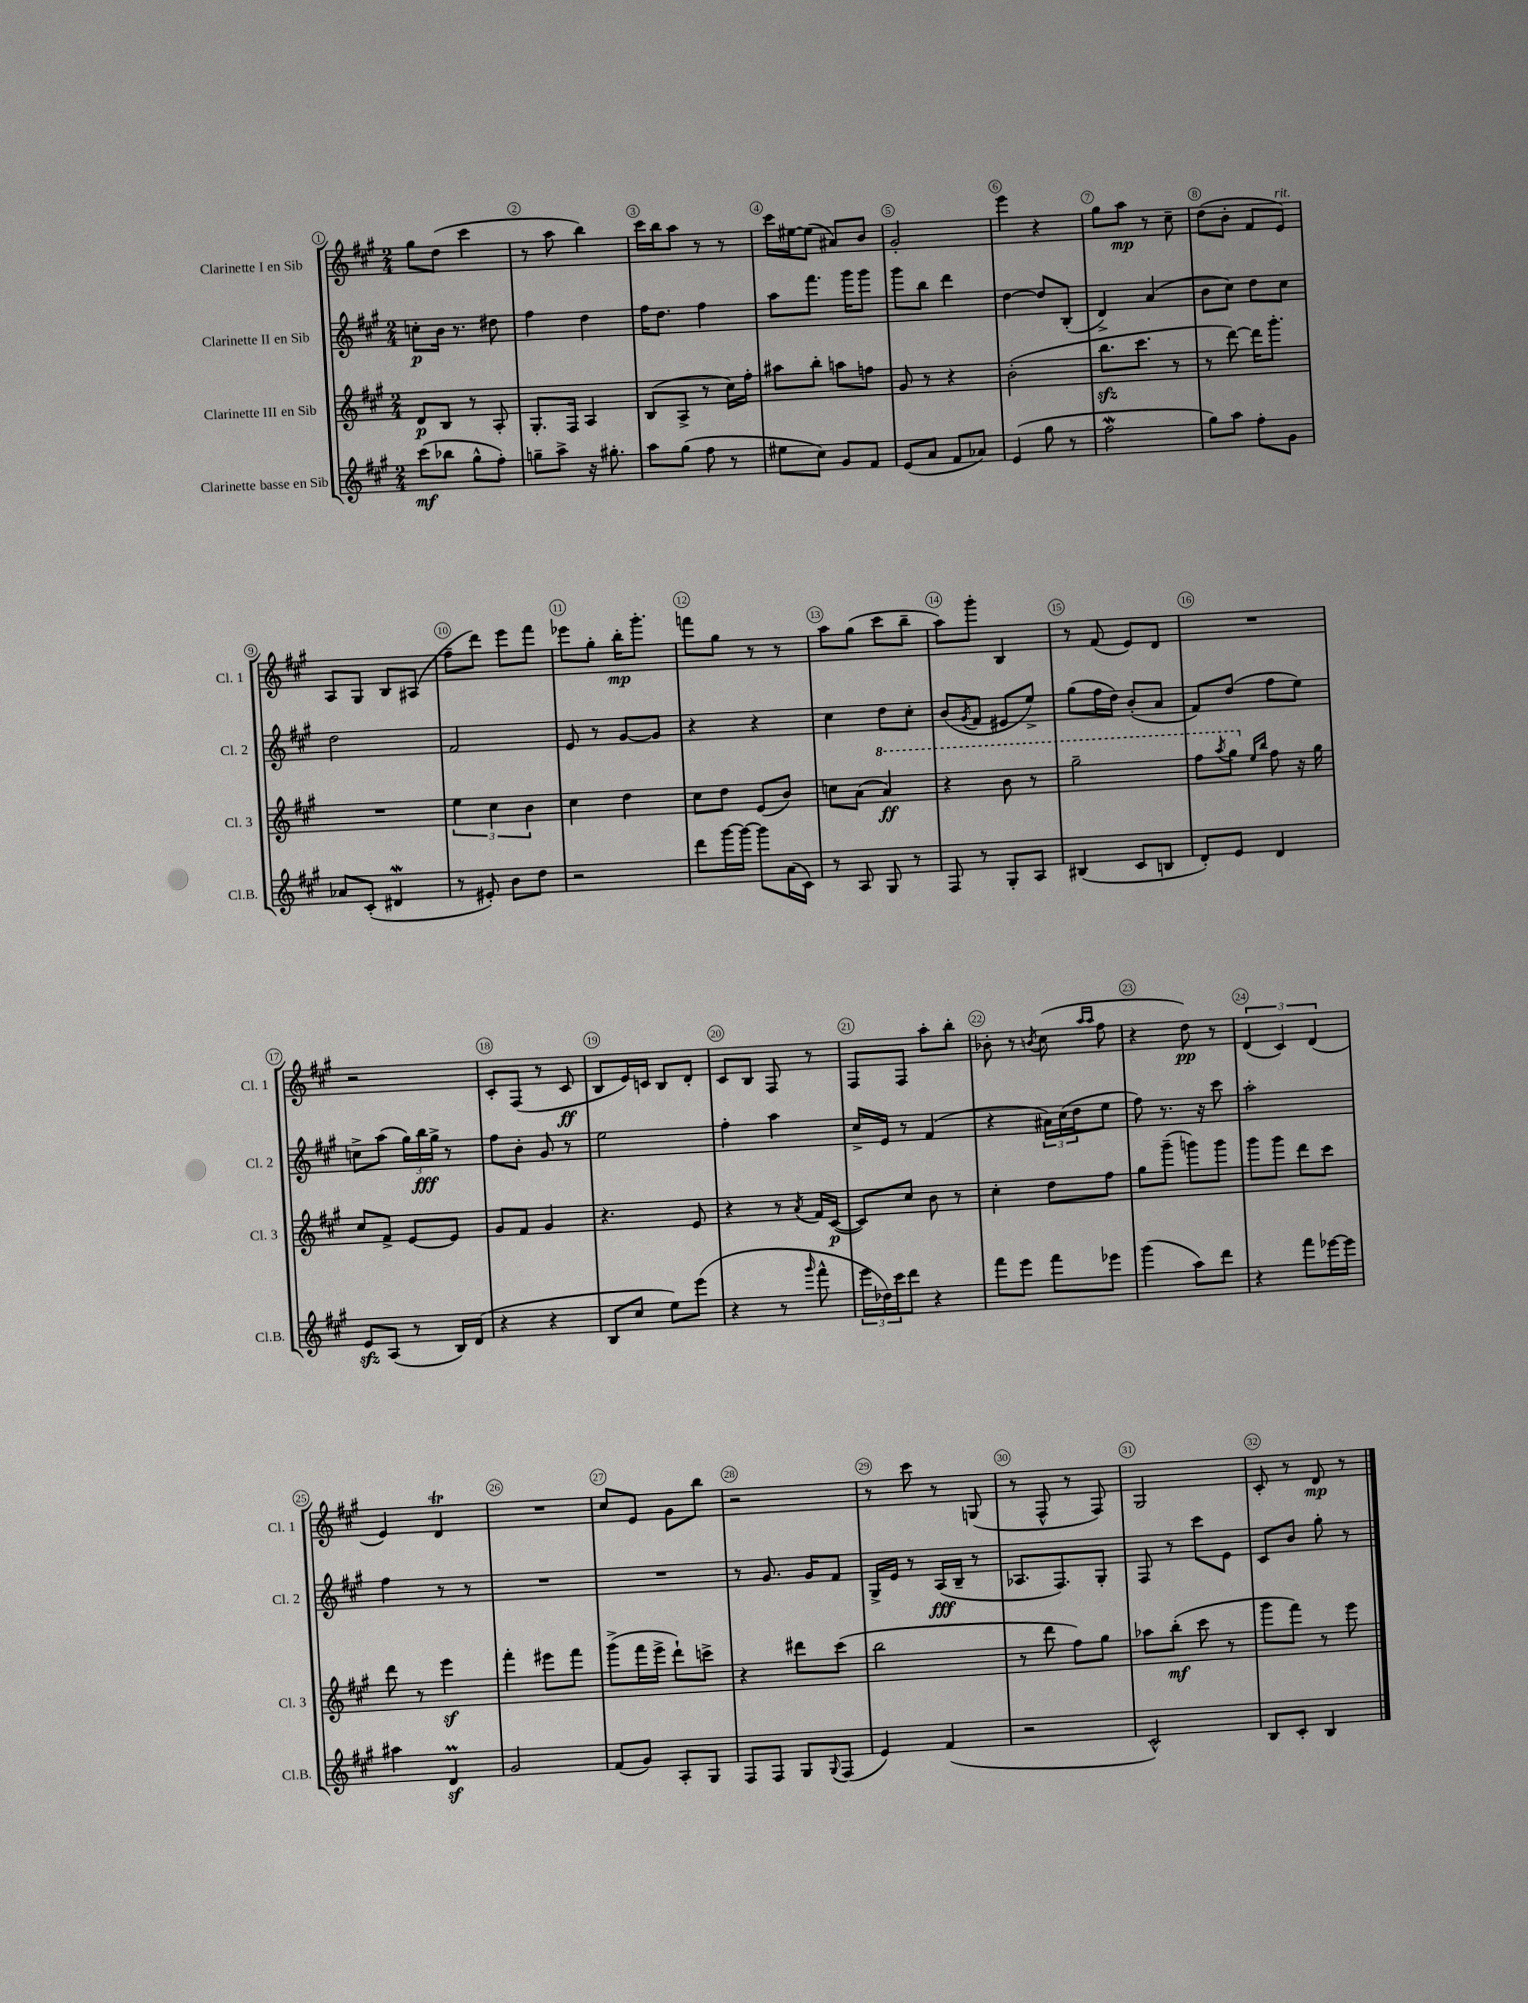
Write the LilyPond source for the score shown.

<<
\new StaffGroup <<
\new Staff = "s0" \with { instrumentName = "Clarinette I en Sib" shortInstrumentName = "Cl. 1" } {
    \clef treble \key a \major \numericTimeSignature \time 2/4
    gis''8 d''8( cis'''4 |
    r8 a''8 b''4) |
    cis'''16 b''16 a''8 r8 r8 |
    cis'''16 eis''16~ eis''8( ais'8) b'8 |
    gis'2-. |
    e'''4 r4 |
    gis''8 a''8\mp r8 cis''8-- |
    d''8( b'8-. fis'8 e'8^\markup { \italic "rit." }) |
    a8 gis8 b8 ais8( |
    fis''8-- d'''8) e'''8 fis'''8 |
    ees'''8 gis''8-. b''16-.\mp gis'''8.-. |
    f'''8 gis''8 r8 r8 |
    a''8 gis''8( cis'''8 b''8-- |
    a''8) gis'''8-. b4 |
    r8 fis'8( e'8) d'8 |
    R2 |
    r2 |
    cis'8-. fis8( r8 cis'8\ff |
    b8 e'16) c'16 b8 d'8-. |
    cis'8 b8 fis8 r8 |
    fis8 fis8 a''8-. b''8-. |
    bes'8-. r8 \acciaccatura { b'8 } cis''8( \grace { a''16 a''16 } fis''8 |
    r4 d''8\pp) r8 |
    \tuplet 3/2 { d'4( cis'4) d'4( } |
    e'4) d'4\trill |
    R2 |
    cis''8 e'8 gis'8 b''8 |
    r2 |
    r8 cis'''8 r8 g8( |
    r8 fis8-^ r8 fis8) |
    gis2 |
    cis'8-. r8 d'8\mp r8 \bar "|." |
}
\new Staff = "s1" \with { instrumentName = "Clarinette II en Sib" shortInstrumentName = "Cl. 2" } {
    \clef treble \key a \major \numericTimeSignature \time 2/4
    c''8-.\p b'16 r8. dis''8 |
    fis''4 d''4 |
    fis''16 d''8. fis''4 |
    a''8 fis'''8. gis'''16 gis'''8 |
    gis'''8 b''8 d'''4 |
    d''4~ d''8 b8-.( |
    d'4->) a'4( |
    b'8 cis''8) d''8 cis''8 |
    d''2 |
    fis'2 |
    e'8 r8 gis'8~ gis'8 |
    r4 r4 |
    cis''4 d''8 cis''8-. |
    b'8( \acciaccatura { gis'8 } fis'8 eis'8 e''8->) |
    gis''8( fis''16 d''16) b'8-.( a'8 |
    fis'8) d''8( fis''8 e''8) |
    c''8-> a''8( \tuplet 3/2 { gis''16) b''16\fff gis''16-> } r8 |
    fis''8 b'8-. gis'8 r8 |
    e''2 |
    fis''4-. a''4 |
    cis''16-> e'16 r8 fis'4( |
    r4 \tuplet 3/2 { ais'16) cis''16( d''16 } e''8 |
    fis''8) r8. r16 cis'''8 |
    a''2-. |
    fis''4 r8 r8 |
    R2 |
    R2 |
    r8 gis'8. gis'16 fis'8 |
    gis16-> e'16 r8 a16\fff( b16-- r8 |
    aes8. fis8.) gis8-. |
    fis8 r8 cis'''8 e'8 |
    cis'8 b'8 gis''8-. r8 \bar "|." |
}
\new Staff = "s2" \with { instrumentName = "Clarinette III en Sib" shortInstrumentName = "Cl. 3" } {
    \clef treble \key a \major \numericTimeSignature \time 2/4
    d'8\p b8 r8 a8-. |
    gis8.-. fis16 a4 |
    b8( a8-> r8 cis''16) fis''16-. |
    ais''8 b''8-. a''8 f''8 |
    gis'8 r8 r4 |
    b'2-.( |
    b''8.\sfz cis'''8. r8 |
    r8 d'''8~) d'''16 gis'''8.-. |
    R2 |
    \tuplet 3/2 { e''4 cis''4 b'4 } |
    cis''4 d''4 |
    cis''8 d''8 e'8( b'8) |
    c''8 a'8( \ottava #1 a''4\ff) |
    r4 b''8 r8 |
    gis'''2-- |
    fis'''8 \acciaccatura { a'''8 } gis'''8 \ottava #0 \grace { e''16 b''16 } fis''8 r16 gis''16 |
    cis''8 fis'8-> e'8~ e'8 |
    gis'8 fis'8 gis'4 |
    r4. e'8 |
    r4 r8 \acciaccatura { a'8 } fis'16 cis'16~\p( |
    cis'8) cis''8 b'8 r8 |
    cis''4-. d''8 fis''8 |
    gis''8 gis'''8--( g'''8) g'''8 |
    gis'''8 gis'''8 d'''8 cis'''8 |
    d'''8 r8 e'''4\sf |
    fis'''4-. eis'''8 fis'''8 |
    gis'''8->( fis'''16 e'''16-> d'''8-!) c'''8-> |
    r4 dis'''8 cis'''8( |
    b''2 |
    r8 d'''8 fis''8) gis''8 |
    aes''8 b''8-.\mf( cis'''8 r8 |
    gis'''8 fis'''8) r8 e'''8 \bar "|." |
}
\new Staff = "s3" \with { instrumentName = "Clarinette basse en Sib" shortInstrumentName = "Cl.B." } {
    \clef treble \key a \major \numericTimeSignature \time 2/4
    cis'''8\mf( bes''8 gis''8-^ fis''8-.) |
    g''8-- a''8-> r16 gis''8.-. |
    a''8 gis''8( fis''8 r8 |
    eis''8 cis''8) gis'8 fis'8 |
    e'8( a'8 fis'8 aes'8) |
    e'4( gis''8 r8 |
    fis''2\mordent |
    gis''8) a''8 fis''8-. gis'8 |
    aes'8 cis'8-.( dis'4\mordent |
    r8 eis'8-.) b'8 d''8 |
    r2 |
    d'''8 gis'''16~ gis'''16~ gis'''8 a'16( cis'16) |
    r8 a8 gis8 r8 |
    fis8 r8 gis8-. a8 |
    bis4( cis'8 b8 |
    d'8-.) e'8 d'4 |
    e'8\sfz a8( r8 b16) d'16( |
    r4 r4 |
    b8 cis''8 e''8) e'''8( |
    r4 r8 \grace { gis'''16 } fis'''8-^ |
    \tuplet 3/2 { e'''16 des''16) cis'''16 } d'''8 r4 |
    fis'''8 e'''8 fis'''8 ees'''8 |
    gis'''4( a''8) d'''8 |
    r4 fis'''8 ees'''16~ ees'''16 |
    ais''4 d'4\prall\sf |
    gis'2 |
    fis'8( gis'8) a8-. gis8 |
    fis8 fis8 gis8 \appoggiatura { gis8 } fis8( |
    e'4) fis'4( |
    r2 |
    cis'2-^) |
    b8 cis'8-. b4 \bar "|." |
}
>>
>>
\layout { \context { \Score \override BarNumber.break-visibility = ##(#f #t #t) barNumberVisibility = #all-bar-numbers-visible \override BarNumber.stencil = #(make-stencil-circler 0.1 0.3 ly:text-interface::print) } }
